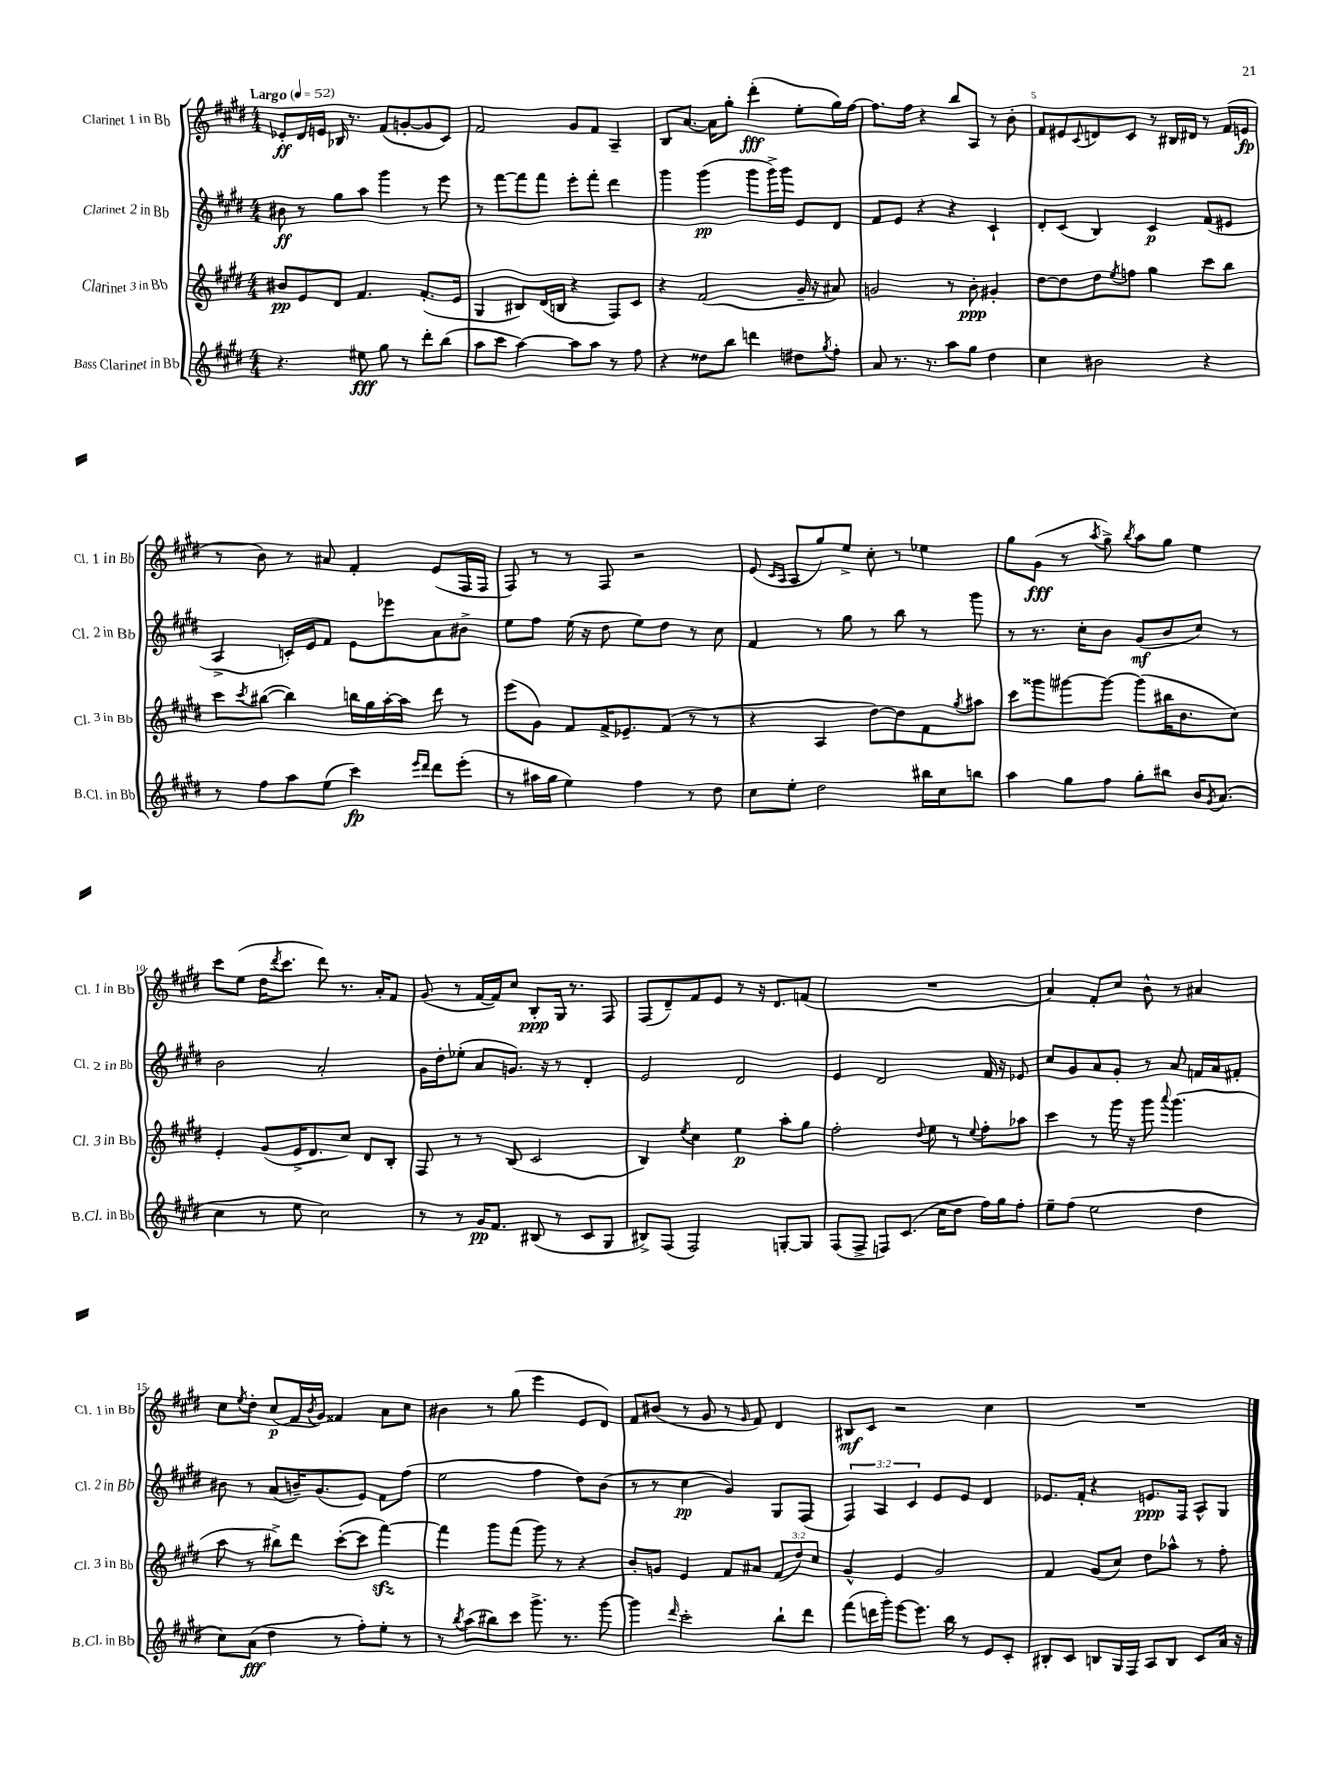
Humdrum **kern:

**kern	**kern	**kern	**kern
*staff4	*staff3	*staff2	*staff1
*clefG2	*clefG2	*clefG2	*clefG2
*k[f#c#g#d#]	*k[f#c#g#d#]	*k[f#c#g#d#]	*k[f#c#g#d#]
*M4/4	*M4/4	*M4/4	*M4/4
*MM52	*MM52	*MM52	*MM52
4.r	8b#	8b#	8e-'
.	8e	8r	16d#
.	.	.	16e
.	8d#	8gg#	16B-
.	.	.	8.r
8ee#	4.f#	8aa	.
8gg#	.	4ggg#	(8f#
8r	.	.	[8g'
8ddd#'	(8.f#'	8r	8g]
(8bb	.	8eee	8c#)
.	16e	.	.
=	=	=	=
8aa	4G#	8r	2f#
8ccc#	.	[8fff#	.
[4aa)	8B#)	8fff#]	.
.	(16d#	8fff#	.
.	16B	.	.
8aa]	4r	8eee'	8g#
8aa	.	8fff#'	8f#
8r	8F#)	4ddd#	4A~
8ff#	8c#	.	.
=	=	=	=
4r	4r	4ggg#	8B
.	.	.	[8.a
8dd##	(2f#	(4ggg#	.
.	.	.	16a]
8bb	.	.	8gg#'
4ddd	.	8ggg#	(4ddd#'
.	.	16ggg#^)	.
.	.	16ggg#	.
8dd#	16g#~	8e	8ee'
.	16r	.	.
8qgg#	.	.	.
8ff#'	8a#)	8d#	16gg#)
.	.	.	[16ff#
=	=	=	=
8a	2g	8f#	8.ff#]
8.r	.	8e	.
.	.	.	16ff#
.	.	4r	4r
8.r	.	.	.
8aa	8r	4r	8bb
8gg#	8b'	.	8A
4dd#	4g#'	4c#`	8r
.	.	.	8b'
=	=	=	=
4cc#	[8dd#	8d#'	8f#
.	8dd#]	(8c#	8e#
.	.	.	8qqc#
2b#	8dd#	4B)	8d
.	8qee	.	.
.	8ff	.	8c#
.	4gg#	4c#	8r
.	.	.	16B#
.	.	.	16d#
4r	8ccc#	(8f#	8r
.	8bb	8e#	(16f#
.	.	.	16e
=	=	=	=
8r	8ccc#	4A^	8r
.	8qccc#	.	.
8ff#	([8bb#	.	8b)
8aa	4bb#])	16c')	8r
.	.	16e	.
(8ee	.	8f#	8a#
4ccc#)	16bb	8e	4f#'
.	16gg#	.	.
.	[16aa'	8eee-	.
.	16aa]	.	.
16qqeee	.	.	.
16qqddd#	.	.	.
8ddd#	8ddd#	8a	(8e
(8eee'	8r	8b#^	16F#
.	.	.	16F#
=	=	=	=
8r	(8eee	8ee	8F#)
16aa#	8g#)	8ff#	8r
16gg#	.	.	.
4ee)	8f#	(16ee	8r
.	.	16r	.
.	16f#^	8dd#	8F#
.	8.e-~	.	.
4ff#	.	8ee)	2r
.	(8f#	8dd#	.
8r	8r	8r	.
8dd#	8r	8cc#	.
=	=	=	=
8cc#	4r	4f#	(8e
.	.	.	16qqc#
.	.	.	16qqA
8ee'	.	.	8A
2dd#	4A	8r	8gg#)
.	.	8gg#	8ee^
.	[8dd#)	8r	8cc#'
.	8dd#]	8bb	8r
16bb#	8f#	8r	4ee-
16cc#	.	.	.
.	8qgg#	.	.
8bb	8aa#	8ggg#	.
=	=	=	=
4aa	8ccc#	8r	8gg#
.	8ggg##	8.r	(8g#
8gg#	[8ggg#	.	8r
.	.	16cc#'	.
.	.	.	8qaa
8ff#	8ggg#_	8b	8gg#^)
.	.	.	8qbb
8gg#'	(8ggg#]	(8g#	8aa
8bb#	16bb#	8b	8gg#
.	8.b	.	.
16b	.	8cc#)	4ee
8qg#	.	.	.
(8.a	.	.	.
.	8cc#)	8r	.
=	=	=	=
4cc#	4e'	2b	8ccc#
.	.	.	(8ee
8r	(8g#	.	16dd#
.	.	.	8qddd#
.	.	.	8.ccc#
8ee	16e^	.	.
.	8.d#	.	.
2cc#)	.	2a'	8ddd#)
.	8cc#)	.	8.r
.	8d#	.	.
.	.	.	16a'
.	8B'	.	8f#
=	=	=	=
8r	8F#	16g#	(8g#
.	.	16dd#'	.
8r	8r	(8ee-'	8r
16g#	8r	8a	[16f#
8.f#	.	.	16f#])
.	(8B	8.g)	8cc#
(8B#	2c#	.	8B'
.	.	16r	.
8r	.	8r	16G#
.	.	.	8.r
8c#	.	4d#'	.
8G#	.	.	8F#
=	=	=	=
8B#^)	4B)	2e	(8F#
(8F#	.	.	8d#~)
.	8qee	.	.
2F#)	4cc#	.	8f#
.	.	.	8e
.	4ee	2d#	8r
.	.	.	16r
.	.	.	8.d#
[8G'	8aa'	.	.
8G]	8gg#	.	(8f
=	=	=	=
(8F#	2ff#'	4e	1r
8F#^	.	.	.
8F)	.	2d#	.
(8.c#	.	.	.
.	8qqdd#	.	.
.	8ee	.	.
16cc#	.	.	.
8dd#	8r	.	.
.	8qqee	.	.
16ff#)	8ff#'	16f#	.
16gg#	.	16r	.
8ff#'	8aa-	8e-	.
=	=	=	=
8ee~	4ccc#	8cc#	4a)
(8ff#	.	8g#	.
2ee	8r	8a	8f#'
.	16ggg#	8g#'	8cc#
.	16r	.	.
.	8ggg#	8r	8b^^
.	8qqaaa	.	.
.	(4.ggg#	8a	8r
4dd#	.	16f	4a#
.	.	16a	.
.	.	8f#'	.
=	=	=	=
8cc#)	8aa	8b#	8cc#
.	.	.	8qee
(8a	8r	8r	8dd#'
4dd#	8bb#^)	(8a	(8cc#
.	8ddd#	16b~)	16f#
.	.	.	8qb
.	.	(8.g#	16g#)
8r	([8ccc#'	.	4f##
8ff#')	8ccc#]	8e)	.
8ee'	[4fff#)	8f#	8a
8r	.	(8ff#	8cc#
=	=	=	=
8r	4fff#]	2ee	4b#
8qbb	.	.	.
(8aa	.	.	.
8bb#)	8ggg#	.	8r
8ccc#	(8fff#	.	(8gg#
8.ggg#^	8ggg#)	4ff#	4eee
.	8r	.	.
8.r	.	.	.
.	4r	8dd#)	8e
[8ggg#	.	(8b	8d#)
=	=	=	=
4ggg#]	8b'	8r	8f#
.	8g	8r	(8b#
16qqddd#	.	.	.
2ccc#'	4e	4cc#	8r
.	.	.	8g#
.	8f#	4g#)	8r
.	.	.	16qqg#
.	8a#	.	8f#)
8bb`	(12f#	8G#	4d#
.	12dd#)	.	.
8ddd#	.	(8F#	.
.	12cc#	.	.
=	=	=	=
(8fff#	4g#^^	6F#)	8B#
16ddd	.	.	8c#
.	.	6A	.
16ggg#')	.	.	.
[8eee	4e	.	2r
.	.	6c#	.
8.eee]	.	.	.
.	2g#	8e	.
16bb	.	.	.
8r	.	8e	.
8e	.	4d#	4cc#
8c#'	.	.	.
=	=	=	=
8B#'	4f#	8.e-	1r
8c#	.	.	.
.	.	16f#'	.
8B	(8g#	4r	.
16G#	8cc#)	.	.
16F#	.	.	.
8A	8dd#	8.e	.
8B	8aa-^^	.	.
.	.	16F#	.
8c#	8r	8A^^	.
16a	8ff#'	8G#	.
16r	.	.	.
==	==	==	==
*-	*-	*-	*-
